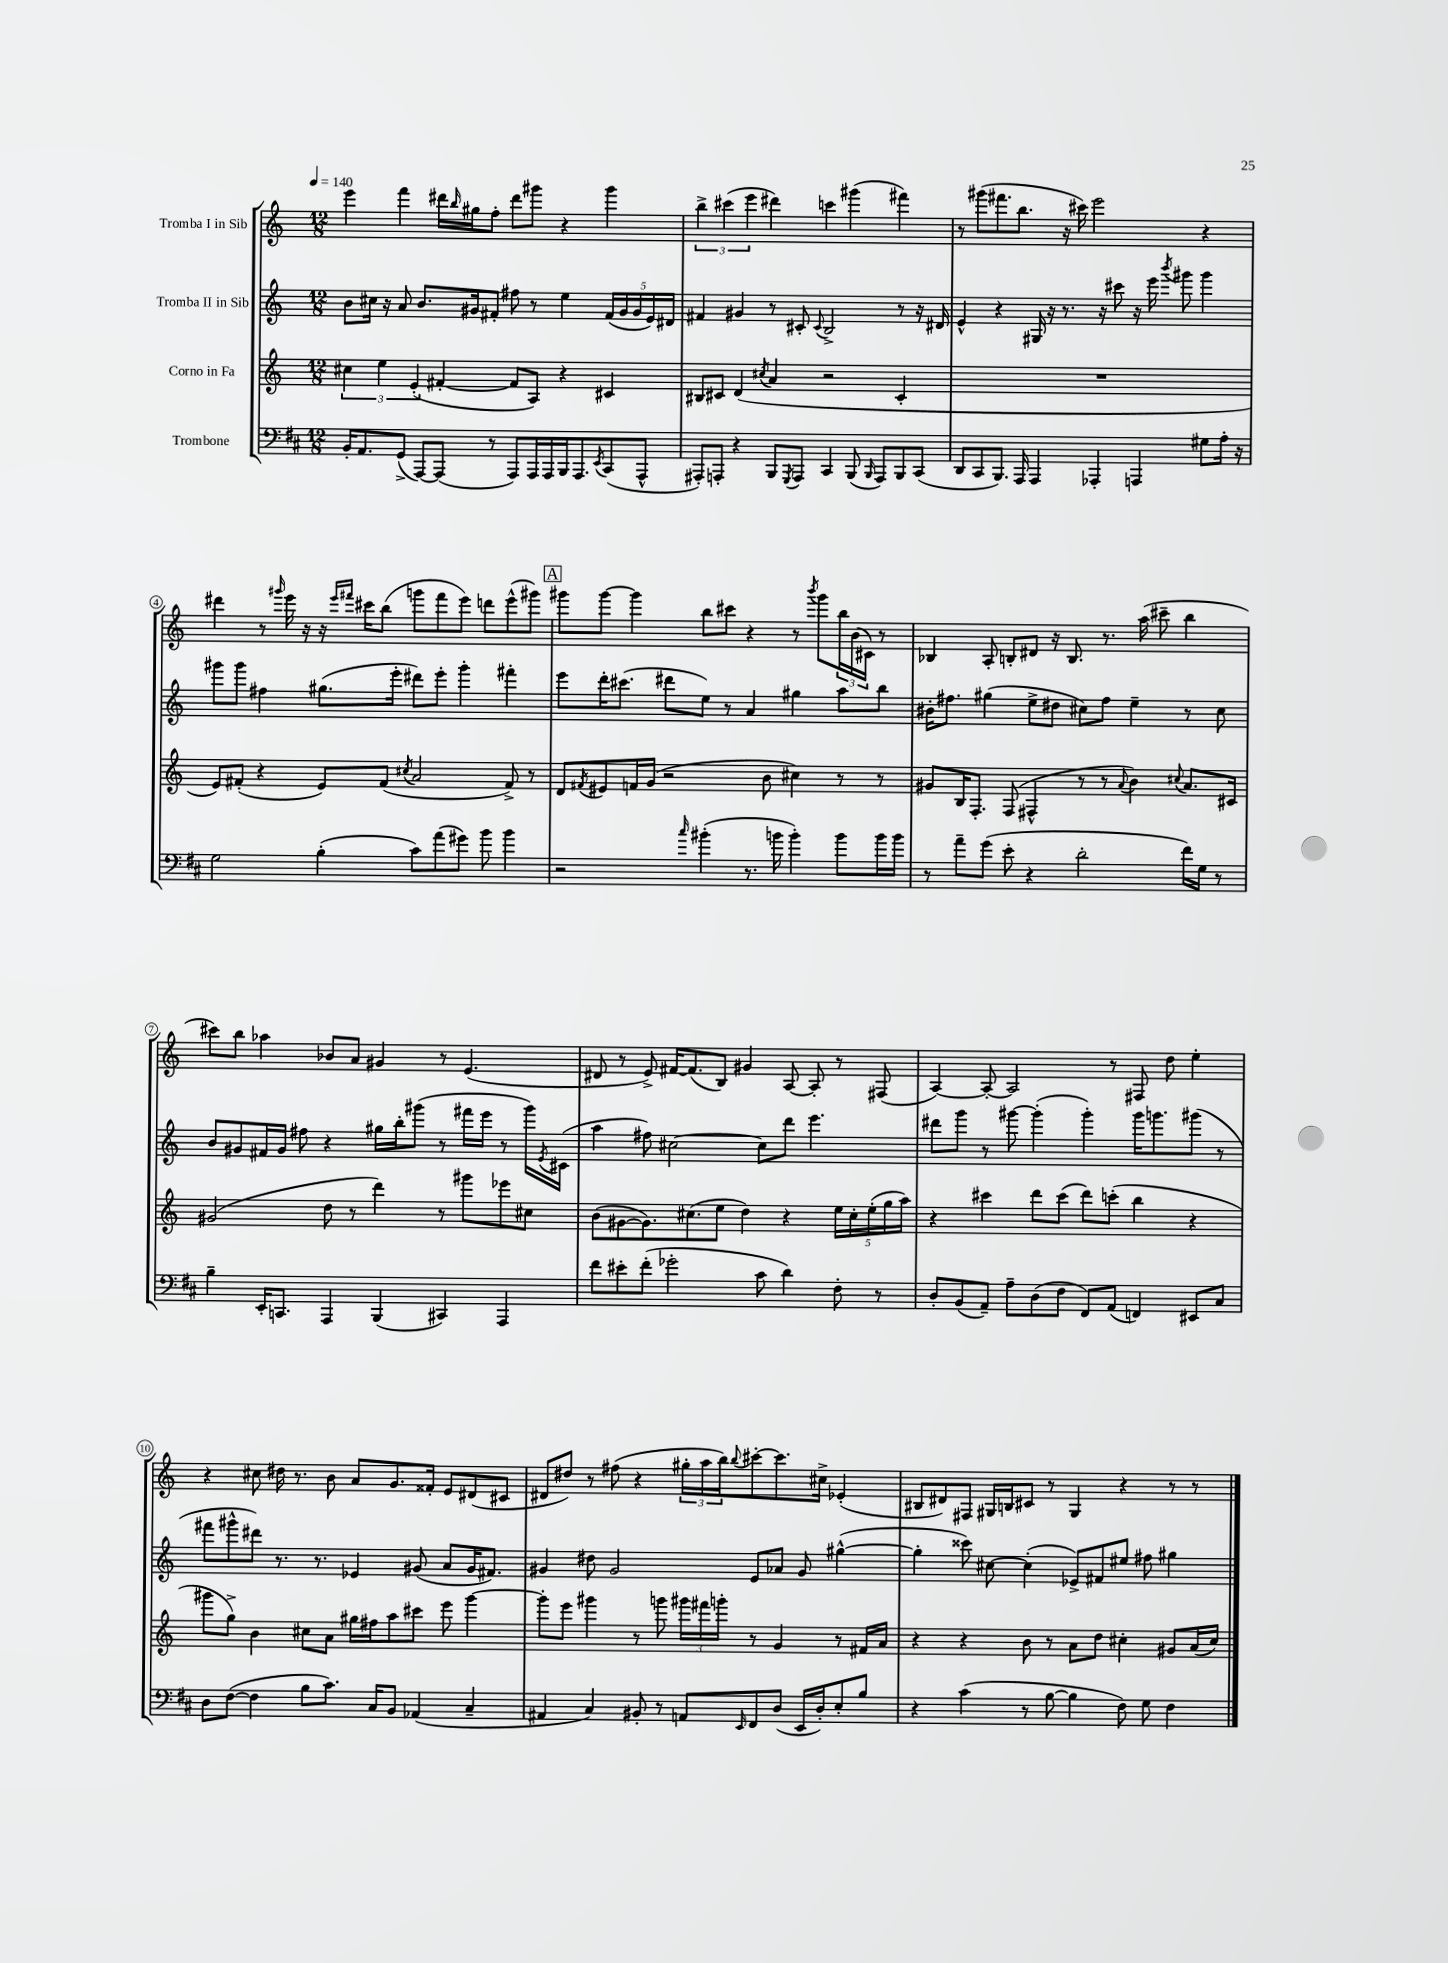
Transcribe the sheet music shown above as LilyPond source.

<<
\new StaffGroup <<
\new Staff = "s0" \with { instrumentName = "Tromba I in Sib" } {
    \clef treble \key c \major \numericTimeSignature \time 12/8 \tempo 4 = 140
    e'''4 f'''4 dis'''16 \grace { b''16 } gis''16 f''8-. dis'''8 gis'''8 r4 gis'''4 |
    \tuplet 3/2 { b''4-> cis'''4( e'''4 } dis'''4) c'''4 gis'''4( fis'''4) |
    r8 gis'''8( fis'''8. b''8. r16 cis'''16) e'''2 r4 |
    dis'''4 r8 \grace { gis'''16 } e'''16 r16 r16 \grace { e'''16 fis'''16 } cis'''16 b''8( g'''8 fis'''8 e'''8) d'''8 e'''8-^( gis'''8) |
    \mark \markup { \box "A" } gis'''8 gis'''8~ gis'''4 b''8 cis'''8 r4 r8 \acciaccatura { b'''8 } gis'''8 \tuplet 3/2 { b''16 b'16( cis'16) } r8 |
    bes4 a8-. b8-. dis'8 r16 b8. r8. a''16( cis'''8-- b''4 |
    cis'''8) b''8 aes''4 bes'8 a'8 gis'4 r8 e'4.( |
    dis'8 r8 e'8->) fis'16~ fis'8.( b8) gis'4 a8~ a8-. r8 fis8( |
    a4~) a8~-. a2 r8 fis8 d''8 e''4-. |
    r4 cis''8 dis''16 r8. b'8 a'8 g'8. fisis'16-. e'8 dis'8( cis'8 |
    dis'8 dis''8) r8 fis''8( r4 \tuplet 3/2 { gis''16-. a''16 b''16) } \appoggiatura { b''8 } cis'''8~-. cis'''8. cis''16-> ees'4-.( |
    bis8 dis'8) fis8 gis16 b16 cis'8 r8 gis4 r4 r8 r8 \bar "|." |
}
\new Staff = "s1" \with { instrumentName = "Tromba II in Sib" } {
    \clef treble \key c \major \numericTimeSignature \time 12/8
    b'8 cis''16 r16 a'8 b'8. gis'16 fis'8-. fis''8 r8 e''4 \tuplet 5/4 { fis'16( gis'16 gis'16 e'16) dis'16 } |
    fis'4 gis'4 r8 cis'8-. \appoggiatura { cis'8 } b2-> r8 r16 dis'16 |
    e'4-^ r4 gis16 r16 r8. r16 cis'''8 r16 e'''16 \acciaccatura { b'''8 } gis'''8 gis'''4 |
    gis'''8 gis'''8 fis''4 gis''8.( e'''16-. dis'''8) e'''8-. gis'''4-. fis'''4-. |
    \mark \markup { \box "A" } e'''8 d'''16-. cis'''8.( dis'''8 e''8) r8 a'4 gis''4 a''8 b''8 |
    bis'16-. fis''8. gis''4( e''8-> dis''8 cis''8) fis''8 e''4-- r8 cis''8 |
    b'8 gis'8 fis'16 gis'16 fis''8 r4 gis''16 b''16-. gis'''8( r8 fis'''16 e'''16 r8 gis'''16) \acciaccatura { e'8 } cis'16( |
    a''4 fis''8) cis''2~ cis''8 d'''8 e'''4. |
    dis'''8 g'''8 r8 gis'''8~ gis'''4-.( gis'''4-.) gis'''16 g'''8. gis'''8( r8 |
    fis'''8 gis'''8-^ dis'''8) r8. r8. ees'4 gis'8( a'8 gis'16 fis'8.) |
    gis'4 dis''8 gis'2 e'8 aes'8 gis'8 gis''4~-^( |
    gis''4-. cisis'''8) cis''8~ cis''4-.( ees'8->) fis'8 eis''8 fis''8 gis''4 \bar "|." |
}
\new Staff = "s2" \with { instrumentName = "Corno in Fa" } {
    \clef treble \key c \major \numericTimeSignature \time 12/8
    \tuplet 3/2 { cis''4 e''4 e'4-.( } fis'4~-. fis'8 a8) r4 cis'4 |
    bis8 cis'8 d'4( \acciaccatura { cis''8 } a'4 r2 cis'4-. |
    R1. |
    e'8) fis'8-.( r4 e'8) fis'8( \acciaccatura { cis''8 } a'2 fis'8->) r8 |
    \mark \markup { \box "A" } d'8 \acciaccatura { fis'8 } eis'8 f'16 g'16( r2 b'8 cis''4) r8 r8 |
    gis'8 b16 f8.-. f8( fis4-^ r8 r8 \appoggiatura { a'8 } b'4) \appoggiatura { cis''8 } a'8. cis'16 |
    gis'2( d''8 r8 d'''4) r8 gis'''8 ees'''8 cis''8 |
    b'8( gis'8~ gis'8.) cis''8.( e''8 d''4) r4 \tuplet 5/4 { e''16 cis''16-. e''16-.( g''16 a''16) } |
    r4 cis'''4 d'''8 cis'''8( d'''8) c'''8-.( b''4 r4 |
    gis'''8 g''8->) b'4 cis''8 a'8 gis''16 fis''16 a''8 cis'''8 e'''8 gis'''4~ |
    gis'''8-. e'''8 gis'''4 r8 g'''8 \tuplet 3/2 { gis'''16 fis'''16 g'''16-. } r8 g'4 r8 fis'16 a'16 |
    r4 r4 b'8 r8 a'8 d''8 cis''4-. gis'8 a'16( cis''16) \bar "|." |
}
\new Staff = "s3" \with { instrumentName = "Trombone" } {
    \clef bass \key d \major \numericTimeSignature \time 12/8
    b,16-. a,8. g,8->( a,,8~) a,,8( r8 a,,8) a,,16 a,,16 b,,16 a,,8. \acciaccatura { e,8 } cis,8( a,,8-^ |
    ais,,8-.) a,,8-. r4 b,,8 \acciaccatura { g,,8 } a,,8 cis,4 b,,8( \grace { b,,16 } a,,8) b,,8 cis,8( |
    d,8 cis,8 b,,8.) a,,16 a,,4 aes,,4-. a,,4 gis8 a16-. r16 |
    g2 b4-.( cis'8) a'8( gis'8) b'8 b'4 |
    \mark \markup { \box "A" } r2 \grace { cis''16 } bis'4-.( r8. b'16 b'4-.) b'8 b'16 b'16 |
    r8 a'8-- g'8( e'8-. r4 d'2-. fis'16) g16 r8 |
    b4-- e,16-. c,8. a,,4 b,,4( cis,4) a,,4 |
    fis'8 eis'8-. fis'8-.( ges'2-. cis'8 d'4) fis8-. r8 |
    d8-. b,8( a,8--) a8-- d8( fis8 fis,8) a,8( f,4) eis,8 cis8 |
    d8 fis8~( fis4 b8 cis'8.) cis16 b,8 aes,4( cis4-- |
    ais,4 cis4) bis,8-. r8 a,8 \grace { e,16 } fis,8 d8( e,16 d16-.) e8-. b8 |
    r4 cis'4( r8 b8~ b4 fis8) g8 fis4 \bar "|." |
}
>>
>>
\layout { \context { \Score \override BarNumber.stencil = #(make-stencil-circler 0.1 0.3 ly:text-interface::print) } }
